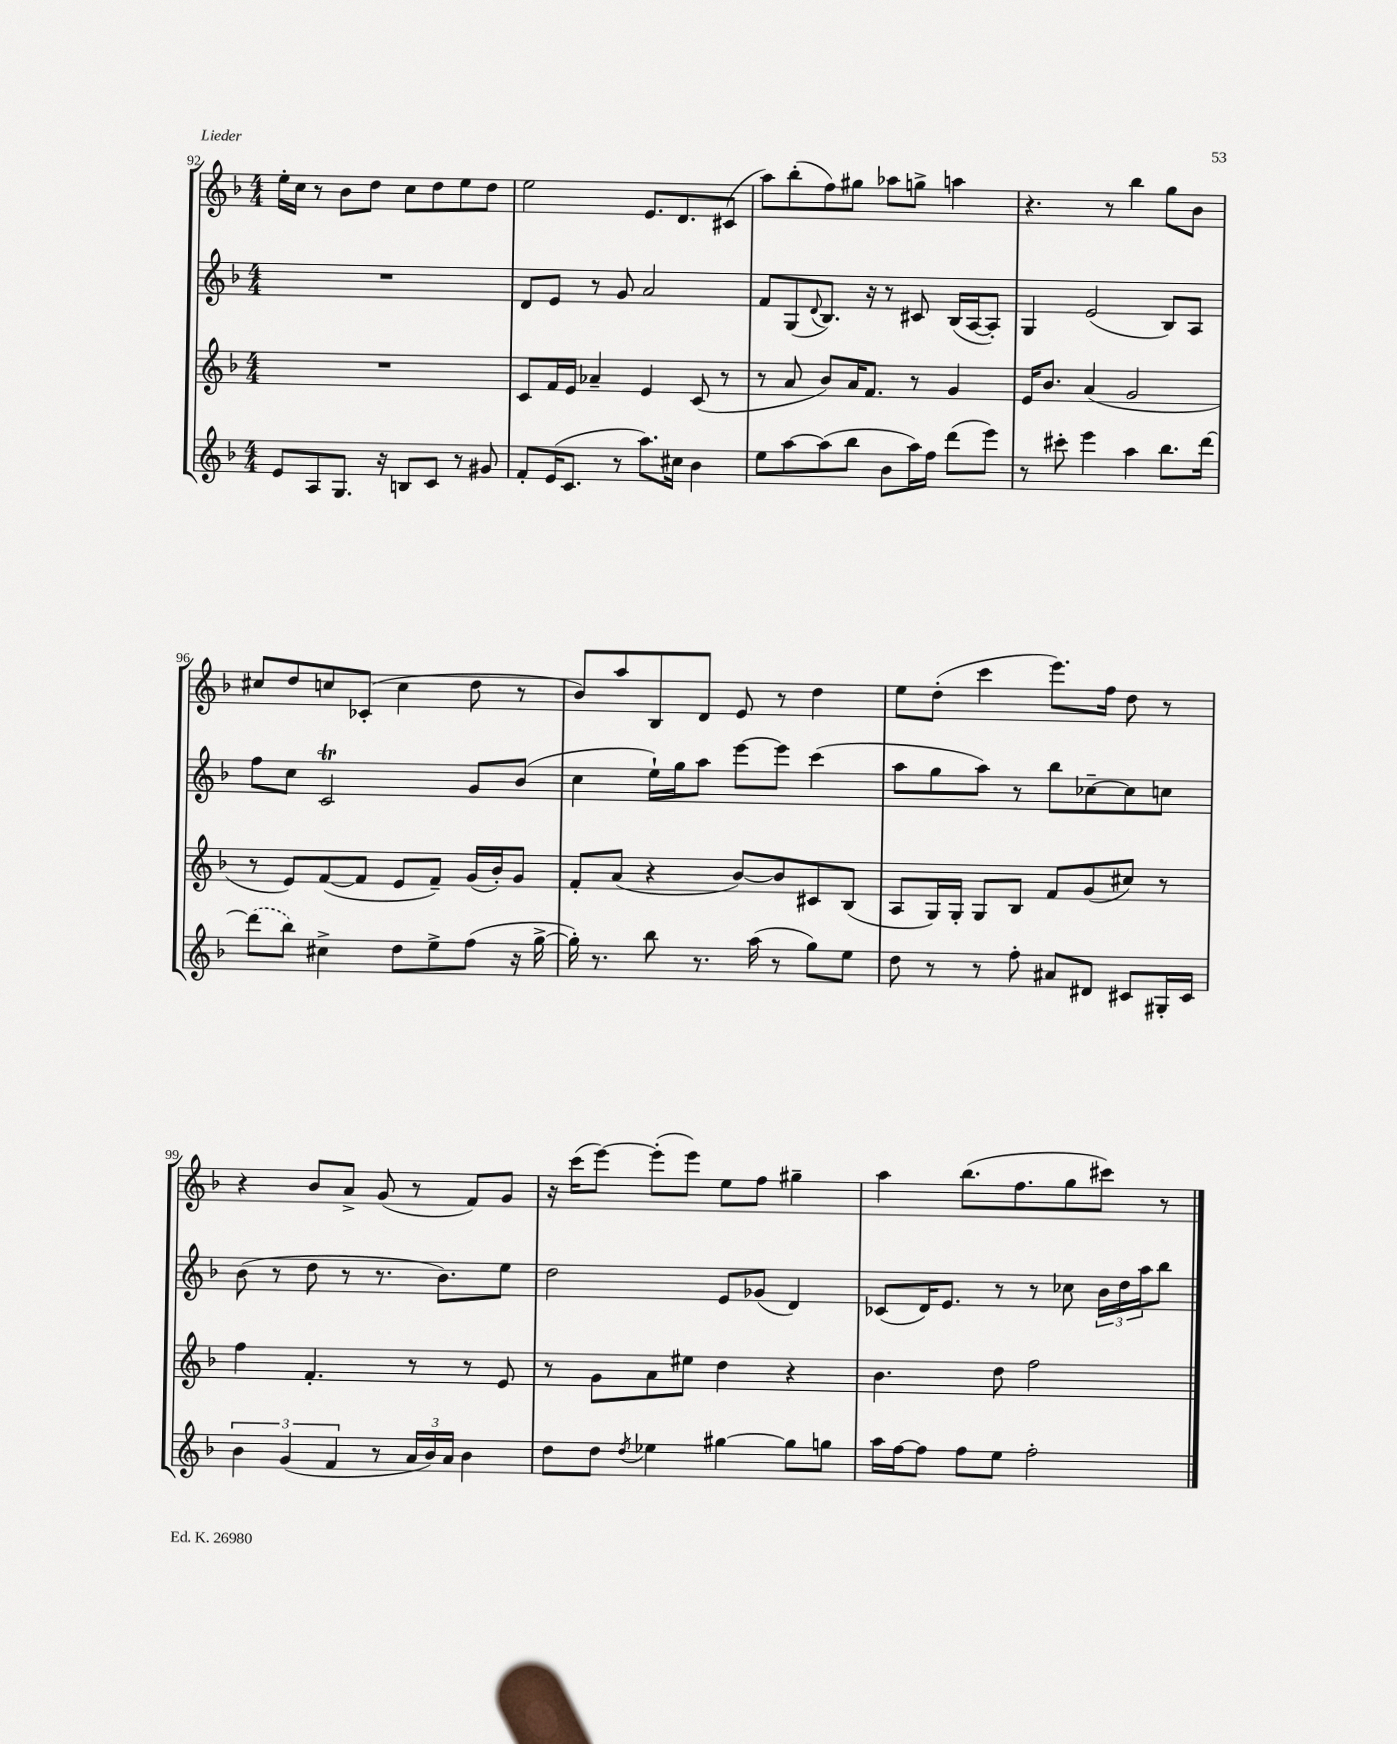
<<
\new StaffGroup <<
\new Staff = "s0" {
    \clef treble \key f \major \numericTimeSignature \time 4/4
    e''16-. c''16 r8 bes'8 d''8 c''8 d''8 e''8 d''8 |
    e''2 e'8. d'8. cis'8( |
    a''8) bes''8-.( f''8) gis''8 aes''8 g''8-> a''4 |
    r4. r8 bes''4 g''8 bes'8 |
    cis''8 d''8 c''8 ces'8-.( c''4 d''8 r8 |
    bes'8) a''8 bes8 d'8 e'8 r8 d''4 |
    e''8 d''8-.( c'''4 e'''8.) f''16 d''8 r8 |
    r4 bes'8 a'8-> g'8( r8 f'8) g'8 |
    r16 c'''16( e'''8~) e'''8-.( e'''8) e''8 f''8 gis''4-- |
    a''4 bes''8.( f''8. g''8 cis'''8) r8 \bar "|." |
}
\new Staff = "s1" {
    \clef treble \key f \major \numericTimeSignature \time 4/4
    R1 |
    d'8 e'8 r8 g'8 a'2 |
    f'8 g8( \appoggiatura { d'8 } bes8.) r16 r8 cis'8 bes16( a16~ a8-.) |
    g4 e'2( bes8) a8 |
    f''8 c''8 c'2\trill g'8 bes'8( |
    c''4 e''16-!) g''16 a''8 e'''8~ e'''8 c'''4( |
    a''8 g''8 a''8) r8 bes''8 ces''8~-- ces''8 c''8 |
    bes'8( r8 d''8 r8 r8. bes'8.) e''8 |
    d''2 e'8 ges'8( d'4) |
    ces'8( d'16) e'8. r8 r8 ces''8 \tuplet 3/2 { bes'16 d''16 a''16 } bes''8 \bar "|." |
}
\new Staff = "s2" {
    \clef treble \key f \major \numericTimeSignature \time 4/4
    R1 |
    c'8 f'16 e'16 aes'4-- e'4 c'8( r8 |
    r8 a'8 bes'8) a'16 f'8. r8 g'4 |
    e'16 bes'8. a'4( g'2 |
    r8 e'8) f'8~( f'8 e'8 f'8--) g'16( bes'16-.) g'8 |
    f'8-. a'8( r4 bes'8~) bes'8 cis'8 bes8( |
    a8 g16) g16-. g8 bes8 f'8 g'8( cis''8) r8 |
    f''4 f'4.-. r8 r8 e'8 |
    r8 g'8 a'8 eis''8 d''4 r4 |
    bes'4. d''8 f''2 \bar "|." |
}
\new Staff = "s3" {
    \clef treble \key f \major \numericTimeSignature \time 4/4
    e'8 a8 g8. r16 b8 c'8 r8 gis'8 |
    f'8-. e'16( c'8. r8 a''8.) cis''16 bes'4 |
    e''8 a''8~ a''8( bes''8 bes'8 a''16) f''16 d'''8( e'''8) |
    r8 cis'''8-. e'''4 a''4 bes''8. d'''16~ |
    \once \slurDashed d'''8( bes''8) cis''4-> d''8 e''8-> f''8( r16 g''16~-> |
    g''16-.) r8. bes''8 r8. a''16( r8 g''8) e''8 |
    d''8 r8 r8 f''8-. ais'8 dis'8 cis'8 gis16-. cis'16 |
    \tuplet 3/2 { bes'4 g'4( f'4 } r8 \tuplet 3/2 { a'16 bes'16) a'16 } bes'4 |
    d''8 d''8 \acciaccatura { d''8 } ees''4 gis''4~ gis''8 g''8 |
    a''16 f''16~ f''8 f''8 e''8 f''2-. \bar "|." |
}
>>
>>
\layout { \context { \Score currentBarNumber = #92 } }
